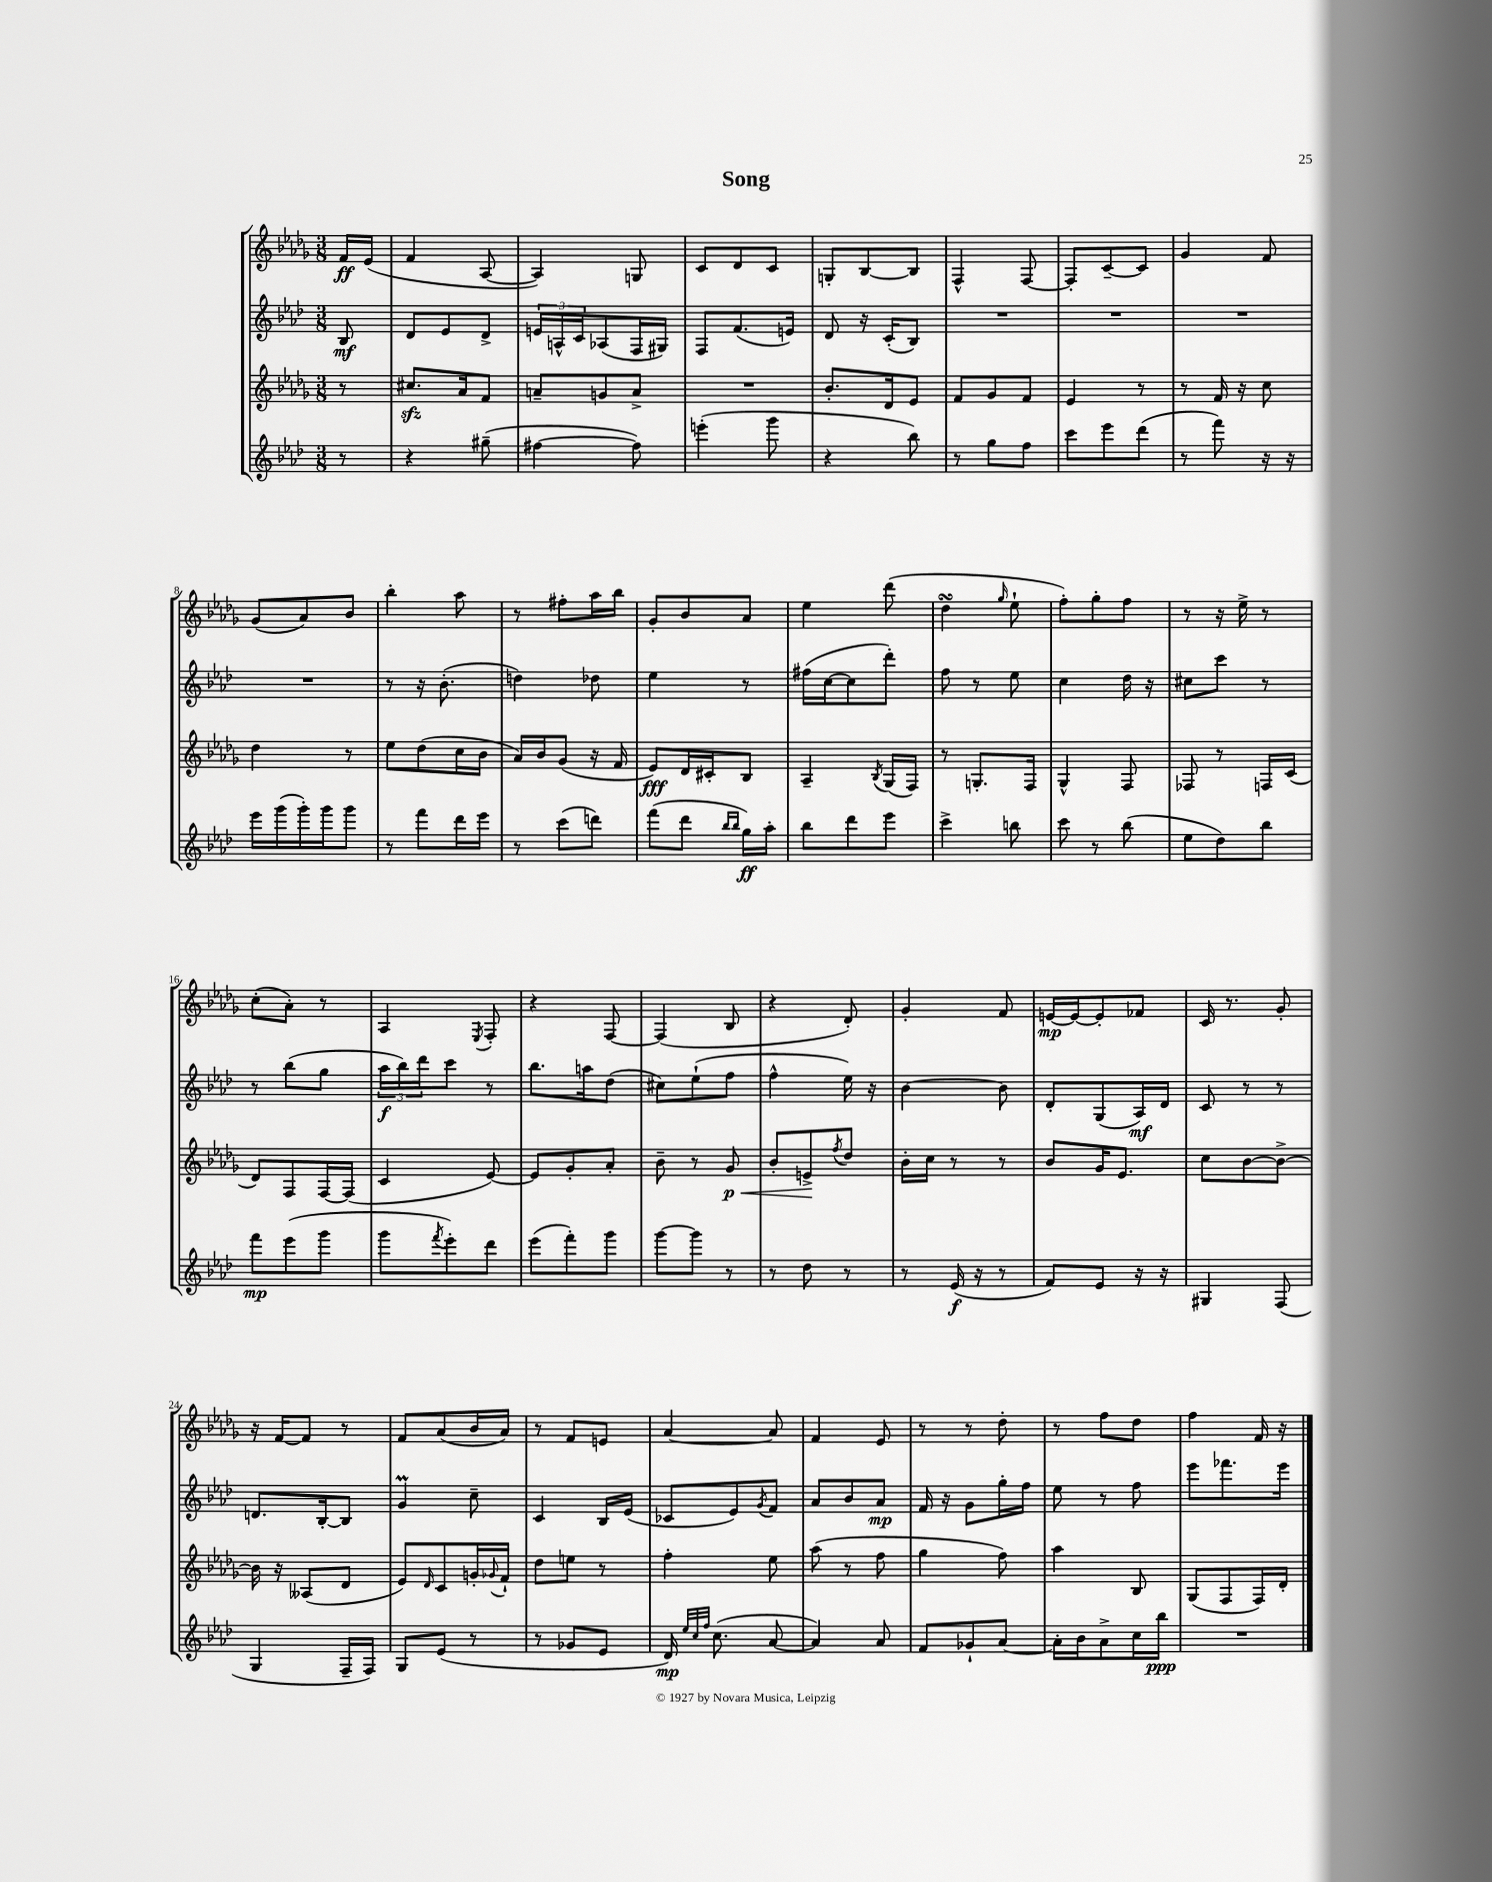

**kern	**kern	**kern	**kern
*staff4	*staff3	*staff2	*staff1
*clefG2	*clefG2	*clefG2	*clefG2
*k[b-e-a-d-]	*k[b-e-a-d-g-]	*k[b-e-a-d-]	*k[b-e-a-d-g-]
*M3/8	*M3/8	*M3/8	*M3/8
8r	8r	8B-	16f
.	.	.	(16e-
=	=	=	=
4r	8.cc#	8d-	4f
.	.	8e-	.
.	16a-	.	.
(8gg#~	8f	8d-^	[8A-
=	=	=	=
[4ff#	8a~	24e	4A-])
.	.	24A^^	.
.	.	24c	.
.	8g	(8A-	.
8ff#])	8a^	16F	8G
.	.	16G#)	.
=	=	=	=
(4eee'	4.r	8F	8c
.	.	(8.f	8d-
8ggg	.	.	8c
.	.	16e)	.
=	=	=	=
4r	8.b-'	8d-	8G'
.	.	16r	[8B-
.	16d-	(16c'	.
8bb-)	8e-	8B-)	8B-]
=	=	=	=
8r	8f	4.r	4F^^
8gg	8g-	.	.
8ff	8f	.	[8F
=	=	=	=
8ccc	4e-	4.r	8F']
8eee-	.	.	[8c~
(8ddd-	8r	.	8c]
=	=	=	=
8r	8r	4.r	4g-
8fff)	16f	.	.
.	16r	.	.
16r	8cc	.	8f
16r	.	.	.
=	=	=	=
16eee-	4dd-	4.r	(8g-
(16ggg	.	.	.
16ggg')	.	.	8a-)
16ggg	.	.	.
8ggg	8r	.	8b-
=	=	=	=
8r	8ee-	8r	4bb-'
8fff	(8dd-	16r	.
.	.	(8.b-'	.
16ddd-	16cc	.	8aa-
16eee-	16b-	.	.
=	=	=	=
8r	16a-)	4dd)	8r
.	16b-	.	.
(8ccc	(8g-	.	8ff#'
8ddd)	16r	8dd-	16aa-
.	16f	.	16bb-
=	=	=	=
(8fff	8e-)	4ee-	8g-'
8ddd-	16d-	.	8b-
.	16c#'	.	.
16qqbb-	.	.	.
16qqbb-	.	.	.
16gg)	8B-	8r	8a-
16aa-'	.	.	.
=	=	=	=
8bb-	4A-~	(16ff#	4ee-
.	.	[16cc	.
8ddd-	.	8cc]	.
.	8qB-	.	.
8eee-	(16G-	8ddd-')	(8ddd-
.	16F)	.	.
=	=	=	=
4ccc^	8r	8ff	4dd-
.	8.G'	8r	.
.	.	.	16qqgg-
8bb	.	8ee-	8ee-`
.	16F	.	.
=	=	=	=
8ccc	4G-^^	4cc	8ff')
8r	.	.	8gg-'
(8bb-	8F	16dd-	8ff
.	.	16r	.
=	=	=	=
8ee-	8F-	8cc#	8r
8dd-)	8r	8ccc	16r
.	.	.	16ee-^
8bb-	16F	8r	8r
.	(16c	.	.
=	=	=	=
8fff	8d-)	8r	(8cc'
(8eee-	8F	(8bb-	8a-')
8ggg	[16F	8gg	8r
.	(16F]	.	.
=	=	=	=
8ggg	4c	24aa-	4A-
.	.	24bb-)	.
.	.	24ddd-	.
8qfff	.	.	.
8eee-')	.	8ccc	.
.	.	.	8qE-
8ddd-	[8e-)	8r	8F'
=	=	=	=
(8eee-	8e-]	8.bb-	4r
8fff')	8g-'	.	.
.	.	16aa	.
8ggg	8a-'	(8dd-	[8F
=	=	=	=
[8ggg	8b-~	8cc#)	(4F]
8ggg]	8r	(8ee-`	.
8r	8g-	8ff	8B-
=	=	=	=
8r	8b-'	4ff^^	4r
8dd-	8e^	.	.
.	8qff	.	.
8r	8dd-	16ee-)	8d-')
.	.	16r	.
=	=	=	=
8r	16b-'	[4b-	4g-'
.	16cc	.	.
(16e-	8r	.	.
16r	.	.	.
8r	8r	8b-]	8f
=	=	=	=
8f)	8b-	8d-'	[16e
.	.	.	16e_
8e-	16g-	(8G	8e']
.	8.e-	.	.
16r	.	16A-)	8f-
16r	.	16d-	.
=	=	=	=
4G#	8cc	8c	16c
.	.	.	8.r
.	[8b-	8r	.
(8F	8b-^_	8r	8g-'
=	=	=	=
4G	16b-]	8.d	16r
.	16r	.	[16f
.	(8A--	.	8f]
.	.	[16B-'	.
16F~	8d-	8B-]	8r
16F)	.	.	.
=	=	=	=
8G	8e-)	4g	8f
.	16qqd-	.	.
(8e-	8c	.	(8a-
8r	16g'	8cc~	16b-
.	8qqg-	.	.
.	16f`	.	16a-)
=	=	=	=
8r	8dd-	4c	8r
8g-	8ee	.	8f
8e-	8r	16B-	8e
.	.	(16e-	.
=	=	=	=
16d-)	4ff'	8c-	[4a-
32qqee-	.	.	.
32qqcc	.	.	.
32qqff	.	.	.
(8.cc	.	.	.
.	.	8e-)	.
.	.	8qg	.
[8a-	8ee-	8f	8a-]
=	=	=	=
4a-])	(8aa-	8a-	4f
.	8r	8b-	.
8a-	8ff	8a-	8e-
=	=	=	=
8f	4gg-	16f	8r
.	.	16r	.
8g-`	.	8g	8r
[8a-	8ff)	16gg'	8dd-'
.	.	16ff	.
=	=	=	=
16a-']	4aa-	8ee-	8r
16b-	.	.	.
8a-^	.	8r	8ff
16cc	8B-	8ff	8dd-
16bb-	.	.	.
=	=	=	=
4.r	(8G-	8eee-	4ff
.	8F	8.fff-	.
.	16F)	.	16f
.	16d-'	16eee-	16r
==	==	==	==
*-	*-	*-	*-
